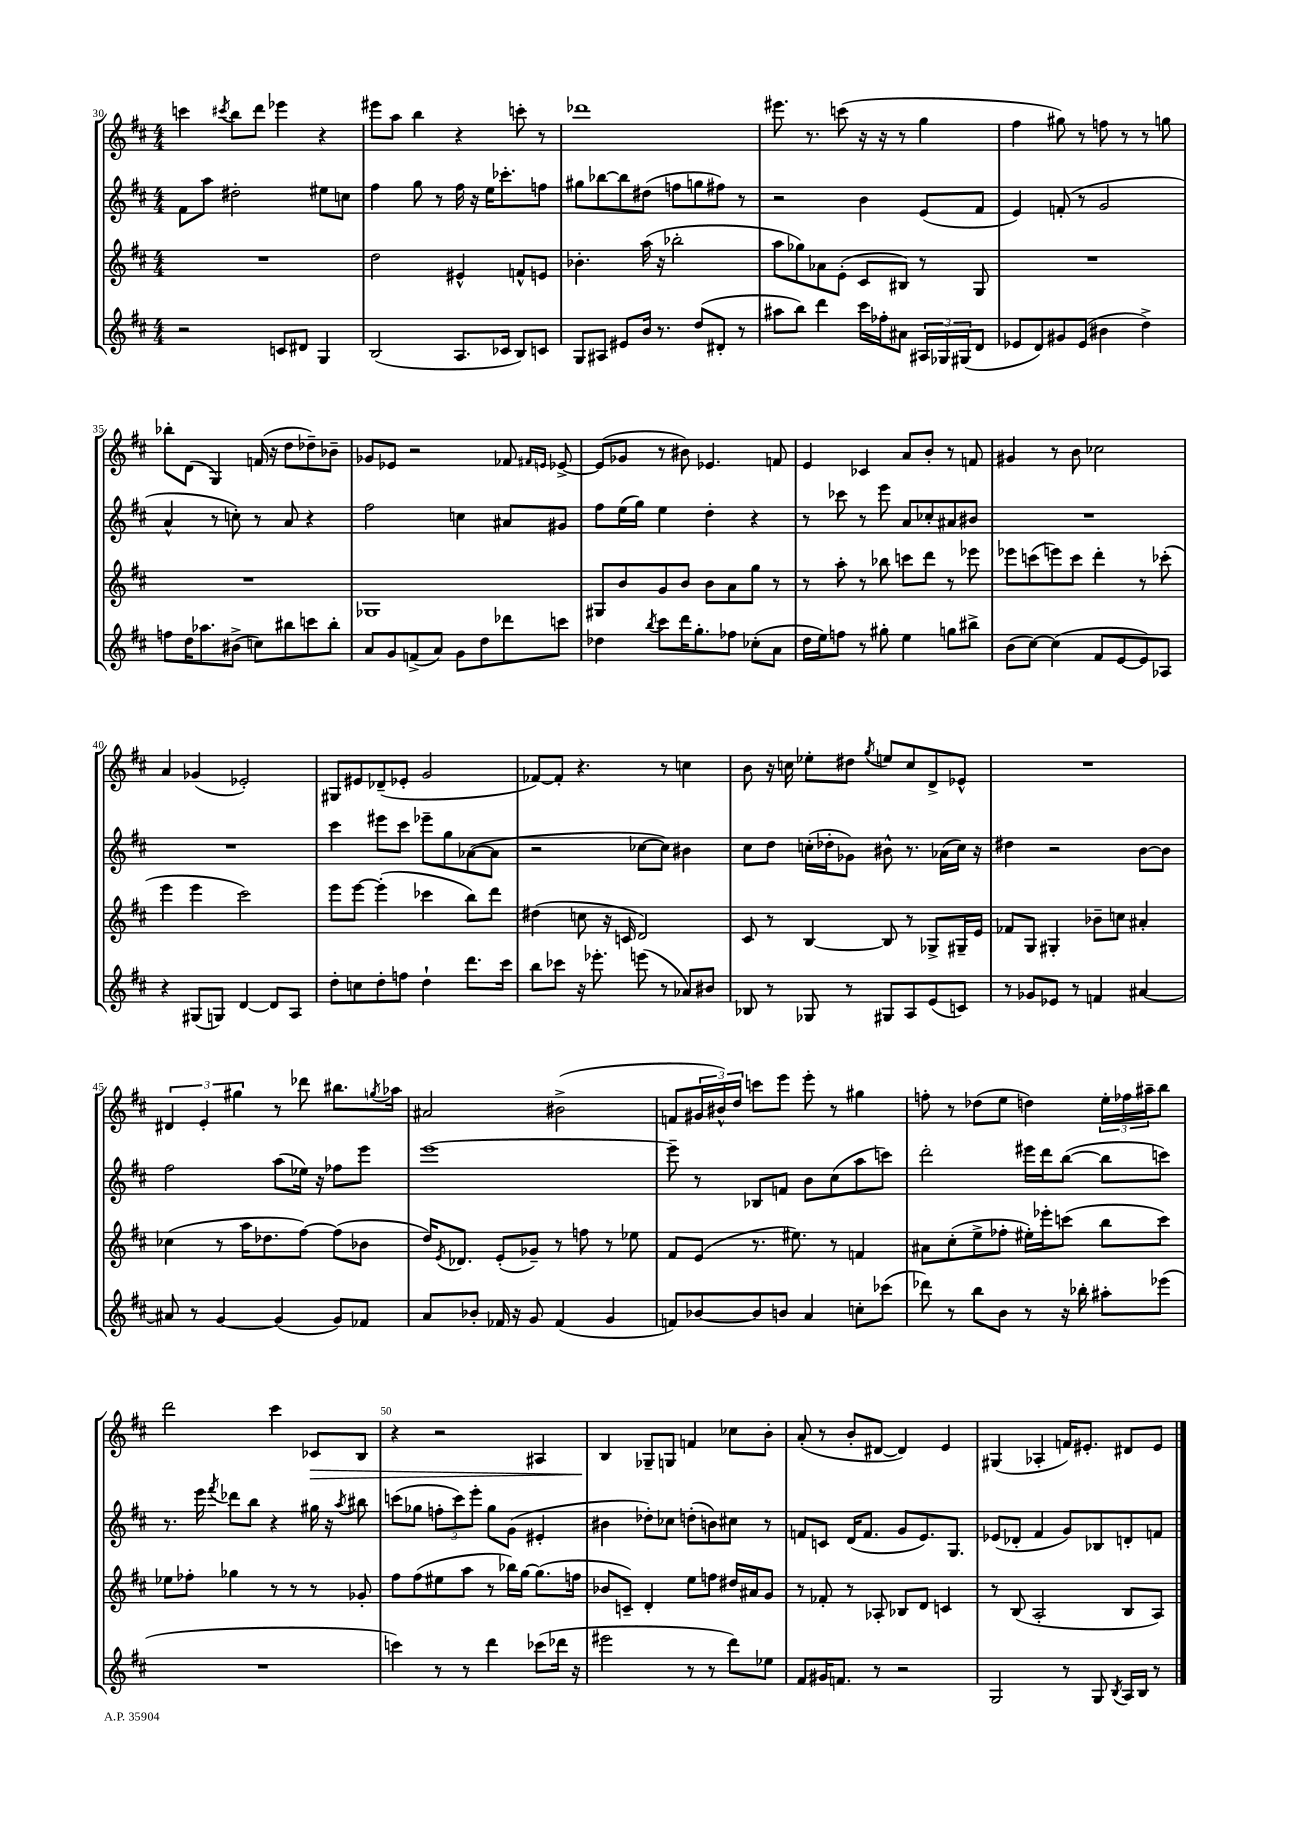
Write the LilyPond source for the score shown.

<<
\new StaffGroup <<
\new Staff = "s0" {
    \clef treble \key d \major \numericTimeSignature \time 4/4
    c'''4 \acciaccatura { cis'''8 } b''8 d'''8 ees'''4 r4 |
    eis'''8 a''8 b''4 r4 c'''8-. r8 |
    des'''1 |
    eis'''8. r8. c'''8( r16 r16 r8 g''4 |
    fis''4 gis''8) r8 f''8 r8 r8 g''8 |
    bes''8-. d'8( g4) f'16( r16 d''8 des''8--) bes'8-- |
    ges'8 ees'8 r2 fes'8 \grace { fis'16 e'16 } ees'8~-> |
    ees'8( ges'8 r8 bis'8) ees'4. f'8 |
    e'4 ces'4 a'8 b'8-. r8 f'8 |
    gis'4 r8 b'8 ces''2 |
    a'4 ges'4( ees'2-.) |
    gis8 eis'8 des'8--( ees'8-. g'2 |
    fes'8~) fes'8-. r4. r8 c''4 |
    b'8 r16 c''16 ees''8-. dis''8 \acciaccatura { g''8 } e''8 c''8 d'8-> ees'8-^ |
    R1 |
    \tuplet 3/2 { dis'4 e'4-. gis''4 } r8 des'''8 bis''8. \acciaccatura { g''8 } aes''16 |
    ais'2 bis'2->( |
    f'8 \tuplet 3/2 { gis'16 bis'16-^) d''16 } c'''8 e'''8 e'''8-. r8 gis''4 |
    f''8-. r8 des''8( e''8 d''4) \tuplet 3/2 { e''16-. fes''16 ais''16-- } b''8 |
    d'''2 cis'''4 ces'8\> b8 |
    r4 r2 ais4 |
    b4\! ges8-- g8 f'4 ces''8 b'8-. |
    a'8-.( r8 b'8-. dis'8~ dis'4) e'4 |
    gis4( aes4-. f'16) eis'8.-. dis'8 eis'8 \bar "|." |
}
\new Staff = "s1" {
    \clef treble \key d \major \numericTimeSignature \time 4/4
    fis'8 a''8 dis''2-. eis''8 c''8 |
    fis''4 g''8 r8 fis''16 r16 e''16 ces'''8.-. f''8 |
    gis''8 bes''8~ bes''8 dis''8( f''8 g''8 fis''8) r8 |
    r2 b'4 e'8( fis'8 |
    e'4) f'8-.( r8 g'2 |
    a'4-^ r8 c''8-.) r8 a'8 r4 |
    fis''2 c''4 ais'8 gis'8 |
    fis''8 e''16( g''16) e''4 d''4-. r4 |
    r8 ces'''8 r8 e'''8 a'8 ces''8-. ais'8 bis'8 |
    R1 |
    R1 |
    cis'''4 eis'''8 cis'''8 ees'''8-- g''8 aes'8~( aes'8 |
    r2 ces''8~ ces''8) bis'4 |
    cis''8 d''8 c''16-.( des''16-. ges'8) bis'8-^ r8. aes'16( c''16) r16 |
    dis''4 r2 b'8~ b'8 |
    fis''2 a''8( ees''16) r16 fes''8 e'''8 |
    e'''1~ |
    e'''8-- r8 bes8 f'8 b'8 cis''8( a''8 c'''8) |
    d'''2-. eis'''16 d'''16 b''8~( b''8 c'''8) |
    r8. e'''16 \acciaccatura { fis'''8 } des'''8 b''8 r4 gis''16 r16 \acciaccatura { a''8 } bis''8 |
    c'''8( ges''8 \tuplet 3/2 { f''8-. c'''8) e'''8-. } ges''8 g'8( eis'4-. |
    bis'4 des''8-.) ces''8 d''8-.( b'8) cis''8 r8 |
    f'8 c'8 d'16( f'8. g'8 e'8.) g8. |
    ees'8( des'8-. fis'4 g'8) bes8 d'8-. f'8 \bar "|." |
}
\new Staff = "s2" {
    \clef treble \key d \major \numericTimeSignature \time 4/4
    R1 |
    d''2 eis'4-^ f'8-^ e'8 |
    bes'4.-. a''16( r16 bes''2-. |
    a''8 ges''8) aes'8 e'8-.( cis'8 bis8) r8 g8 |
    R1 |
    R1 |
    ges1 |
    gis8 b'8 g'8 b'8 b'8 a'8 g''8 r8 |
    r8 a''8-. r8 bes''8 c'''8 d'''8 r8 ees'''8 |
    ees'''8 c'''8( e'''8) c'''8 d'''4-. r8 ces'''8-.( |
    e'''4 e'''4 cis'''2) |
    e'''8 e'''8~ e'''4-.( ces'''4 b''8) d'''8 |
    dis''4( c''8 r16 c'16 d'2) |
    cis'8 r8 b4~ b8 r8 ges8-> gis16-- e'16 |
    fes'8 g8 gis4-. bes'8-- c''8 ais'4-. |
    ces''4( r8 a''16 des''8. fis''8~) fis''8( bes'8 |
    d''16) \acciaccatura { e'8 } des'8. e'8-.( ges'8--) r8 f''8 r8 ees''8 |
    fis'8 e'8( r8. eis''8.) r8 f'4 |
    ais'8 cis''8-.( e''8-> fes''8-. eis''16-.) ees'''16-. c'''8( b''8 c'''8) |
    ees''8 fes''8-. ges''4 r8 r8 r8 ges'8-. |
    fis''8 fis''8( eis''8 a''8 r8 bes''16) g''16~ g''8.( f''16 |
    bes'8 c'8--) d'4-. e''8 f''8 dis''16 ais'16 g'8 |
    r8 fes'8-. r8 aes8-. bes8 d'8 c'4 |
    r8 b8( a2-. b8 a8) \bar "|." |
}
\new Staff = "s3" {
    \clef treble \key d \major \numericTimeSignature \time 4/4
    r2 c'8 dis'8 g4 |
    b2( a8. ces'16 b8) c'8 |
    g8 ais8 eis'8 b'16 r8. d''8( dis'8-. r8 |
    ais''8 b''8) d'''4 cis'''16 fes''16-. ais'8 \tuplet 3/2 { ais16 ges16 gis16( } d'8 |
    ees'8 d'8) gis'8 ees'8( bis'4 d''4->) |
    f''8 d''16 aes''8. bis'8->( c''8) bis''8 c'''8 bis''8-. |
    a'8 g'8 f'8->( a'8) g'8 d''8 des'''8 c'''8 |
    des''4 \acciaccatura { b''8 } cis'''8 d'''16 g''8.-. fes''8 ces''8-.( a'8 |
    d''16 e''16) f''8 r8 gis''8-. e''4 g''8 bis''8-> |
    b'8( cis''8~) cis''4( fis'8 e'8~ e'8) aes8 |
    r4 gis8( g8) d'4~ d'8 a8 |
    d''8-. c''8 d''8-. f''8 d''4-! d'''8. cis'''16 |
    b''8 ces'''8 r16 ees'''8.-. e'''8( r8 aes'8) bis'8 |
    bes8 r8 ges8 r8 gis8 a8 e'8( c'8) |
    r8 ges'8 ees'8 r8 f'4 ais'4~ |
    ais'8 r8 g'4~ g'4( g'8) fes'8 |
    a'8 bes'8-. fes'16 r16 g'8 fes'4( g'4 |
    f'8) bes'8~ bes'8 b'8 a'4 c''8-. ces'''8( |
    des'''8) r8 b''8 b'8 r8 r16 bes''16-. ais''8-. ees'''8( |
    R1 |
    c'''4) r8 r8 d'''4 ces'''8( des'''16 r16 |
    eis'''2 r8 r8 d'''8) ees''8 |
    fis'8 gis'16 f'8. r8 r2 |
    g2 r8 g8 \acciaccatura { b8 } a16 b16 r8 \bar "|." |
}
>>
>>
\layout { \context { \Score currentBarNumber = #30 \override BarNumber.break-visibility = ##(#f #t #t) barNumberVisibility = #(every-nth-bar-number-visible 5) } }
